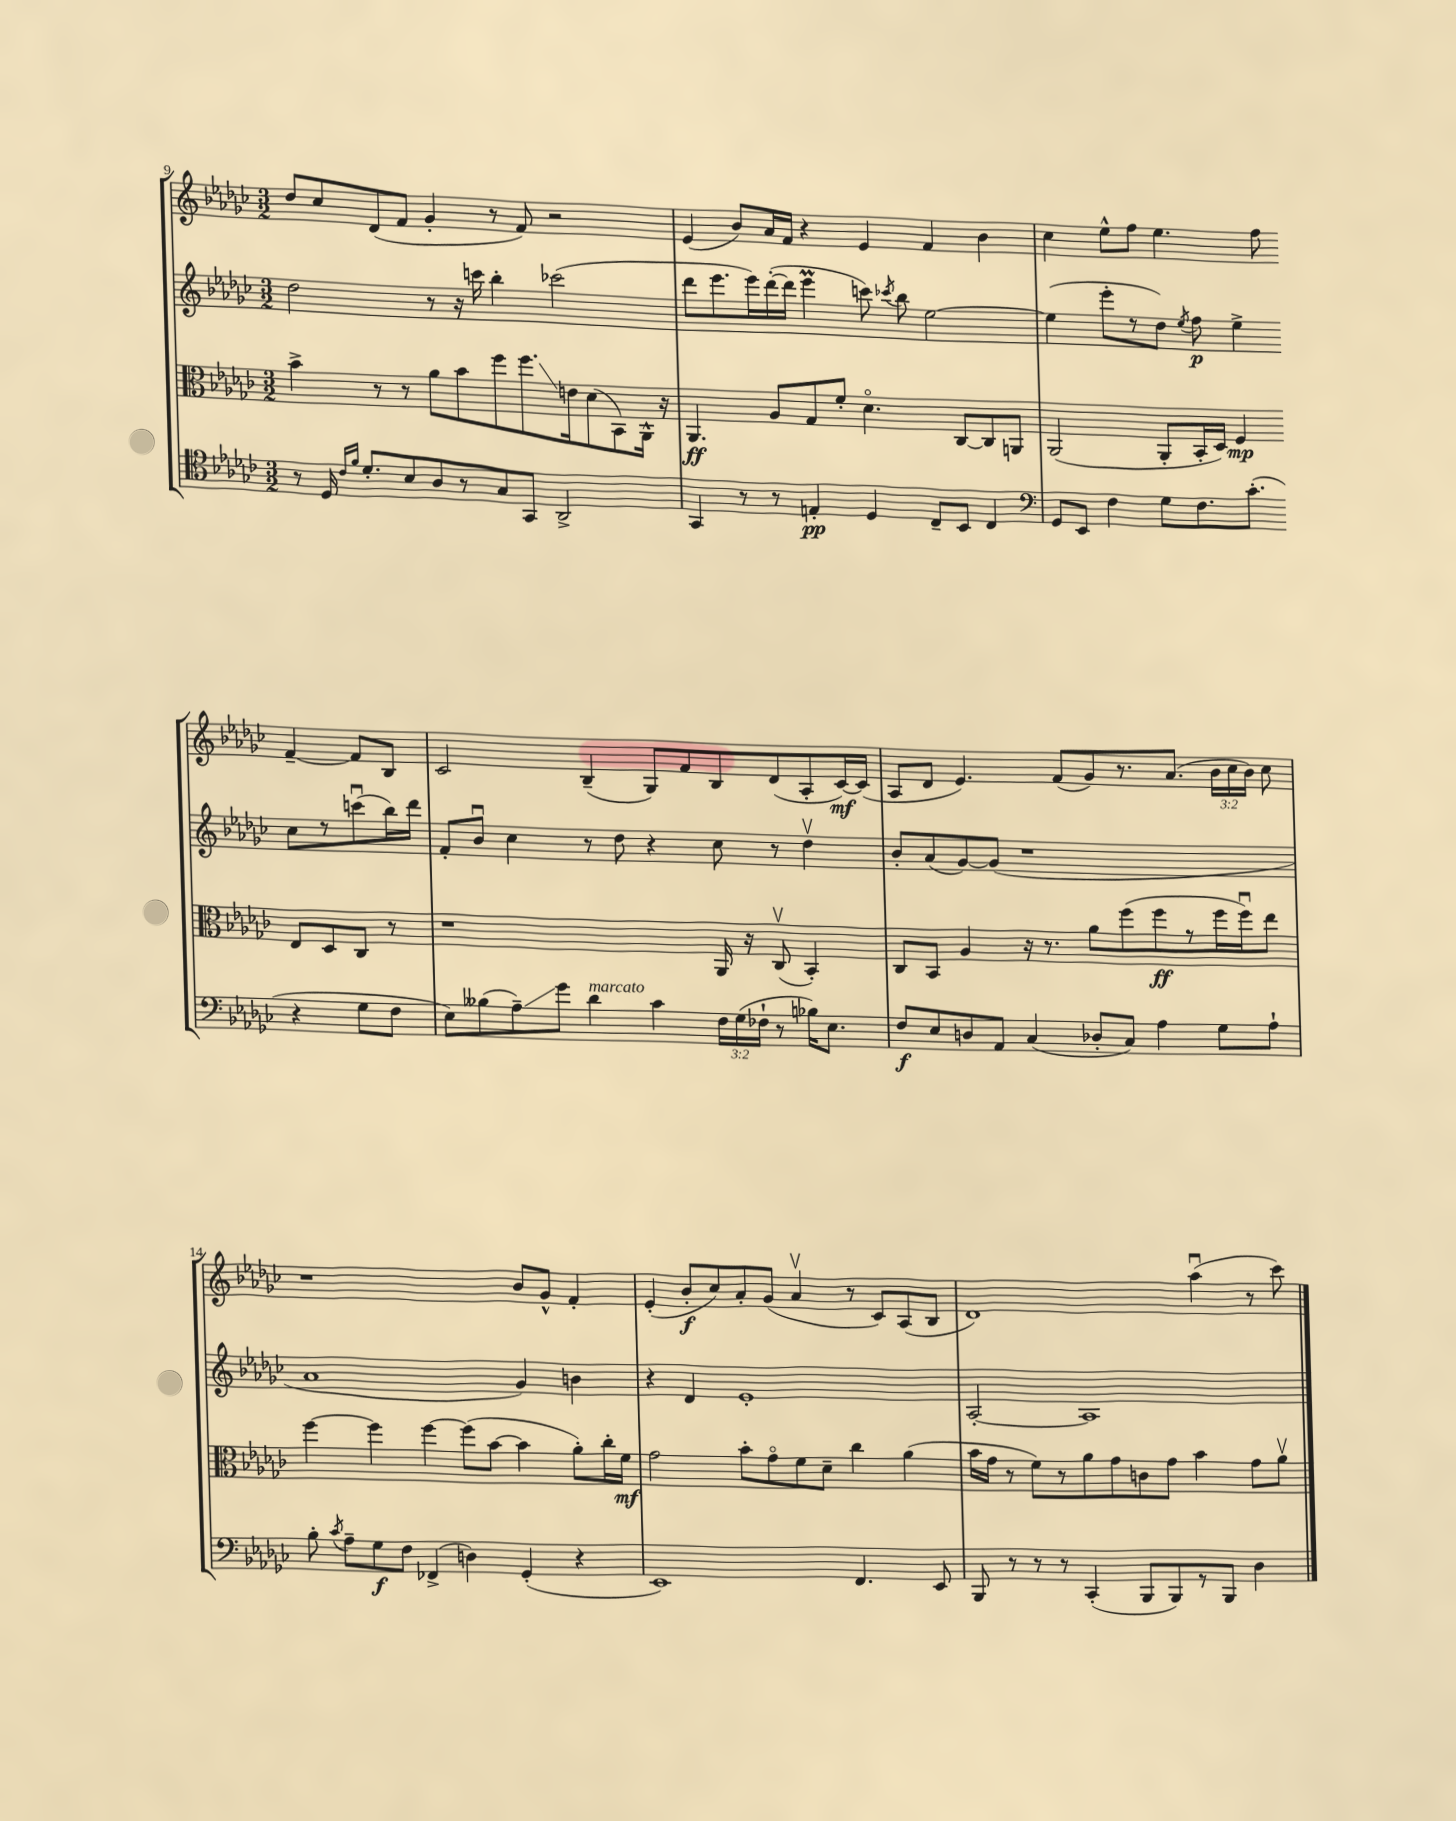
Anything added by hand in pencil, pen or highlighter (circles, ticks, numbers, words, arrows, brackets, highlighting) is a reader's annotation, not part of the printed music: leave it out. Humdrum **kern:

**kern	**kern	**kern	**kern
*staff4	*staff3	*staff2	*staff1
*clefC4	*clefC3	*clefG2	*clefG2
*k[b-e-a-d-g-c-]	*k[b-e-a-d-g-c-]	*k[b-e-a-d-g-c-]	*k[b-e-a-d-g-c-]
*M3/2	*M3/2	*M3/2	*M3/2
8r	4b-^	2dd-	8dd-
16D-	.	.	8cc-
16qqc-	.	.	.
16qqf	.	.	.
8.d-'	.	.	.
.	8r	.	(8d-
8B-	8r	.	8f
8A-	8a-	8r	4g-'
8r	8b-	16r	.
.	.	16ccc	.
8G-	8ff	4bb-'	8r
8GG-	8.ff	.	8f)
2AA-^	.	(2ccc-	2r
.	16e	.	.
.	(8d-	.	.
.	8BB-)	.	.
.	16AA-^^	.	.
.	16r	.	.
=	=	=	=
4GG-	4.AA-	8ddd-	(4e-
.	.	8.eee-	.
8r	.	.	8b-)
.	.	16eee-)	.
8r	8A-	([16ddd-'	16a-
.	.	16ddd-]	16f
4E'	8G-	4eee-	4r
.	8f'	.	.
4D-	4.d-o	8ccc)	4e-
.	.	8qccc-	.
.	.	8bb-	.
8C-~	.	[2ee-	4f
8BB-	[8C-	.	.
4C-	8C-]	.	4b-
.	8AA	.	.
=	=	=	=
*clefF4	*	*	*
8GG-	(2AA-	(4ee-]	4cc-
8EE-	.	.	.
4F	.	8eee-'	8ee-^^
.	.	8r	8ff
8G-	8AA-'	8dd-)	4.ee-
.	.	8qee-	.
8.F	16BB-'	8ff	.
.	16D-)	.	.
.	4F	4ee-^	.
(8.c-'	.	.	.
.	.	.	8ff
4r	8E-	8cc-	[4f~
.	8D-	8r	.
8G-	8C-	(8cccu	8f]
8F	8r	16bb-)	8B-
.	.	16ddd-	.
=	=	=	=
8E-)	1r	8f'	2c-
(8B--	.	8b-u	.
8A-~)	.	4cc-	.
8g-	.	.	.
4d-	.	8r	(4B-~
.	.	8dd-	.
4c-	.	4r	8G-)
.	.	.	8f
24F	16AA-	8cc-	8B-
(24G-	.	.	.
.	16r	.	.
24F-`	.	.	.
8r	(8C-v	8r	(8d-
16B-)	4BB-')	4dd-v	8A-'
8.E-	.	.	.
.	.	.	[16c-)
.	.	.	(16c-]
=	=	=	=
8F	8C-	8b-'	8A-
8E-	8BB-	(8a-	8d-
8D	4A-	[8g-)	4.e-)
8AA-	.	(8g-]	.
(4C-	16r	1r	.
.	8.r	.	.
.	.	.	(8f
8D-'	8a-	.	8g-)
8C-)	(8ff	.	8.r
4A-	8ff	.	.
.	.	.	(8.a-
.	8r	.	.
8G-	16ff	.	24b-
.	.	.	24cc-
.	16ffu)	.	.
.	.	.	24b-)
8A-`	8ee-	.	8cc-
=	=	=	=
8B-'	[4ff	1a-	1r
8qc-	.	.	.
8A-~	.	.	.
8G-	4ff]	.	.
8F	.	.	.
(4FF-^	[4ff	.	.
4D)	(8ff]	.	.
.	[8b-	.	.
(4GG-'	4b-]	4g-)	8b-
.	.	.	8g-^^
4r	8a-')	4b	4f'
.	16cc-'	.	.
.	16f	.	.
=	=	=	=
1EE-)	2g-	4r	(4e-'
.	.	4d-	8b-'
.	.	.	8cc-)
.	8b-'	1e-'	8a-'
.	8g-o	.	(8g-
.	8f	.	4a-v
.	8d-~	.	.
4.FF	4cc-	.	8r
.	.	.	8c-)
.	(4a-	.	(8A-
8EE-	.	.	8B-
=	=	=	=
8BBB-	16b-	[2A-'	1d-)
.	16g-	.	.
8r	8r	.	.
8r	8f)	.	.
8r	8r	.	.
(4CC-'	8a-	1A-]	.
.	8g-	.	.
8BBB-	8c	.	.
8BBB-)	8g-	.	.
8r	4b-	.	(4aa-u
8BBB-	.	.	.
4D-	8g-	.	8r
.	8a-v	.	8ccc-)
==	==	==	==
*-	*-	*-	*-
